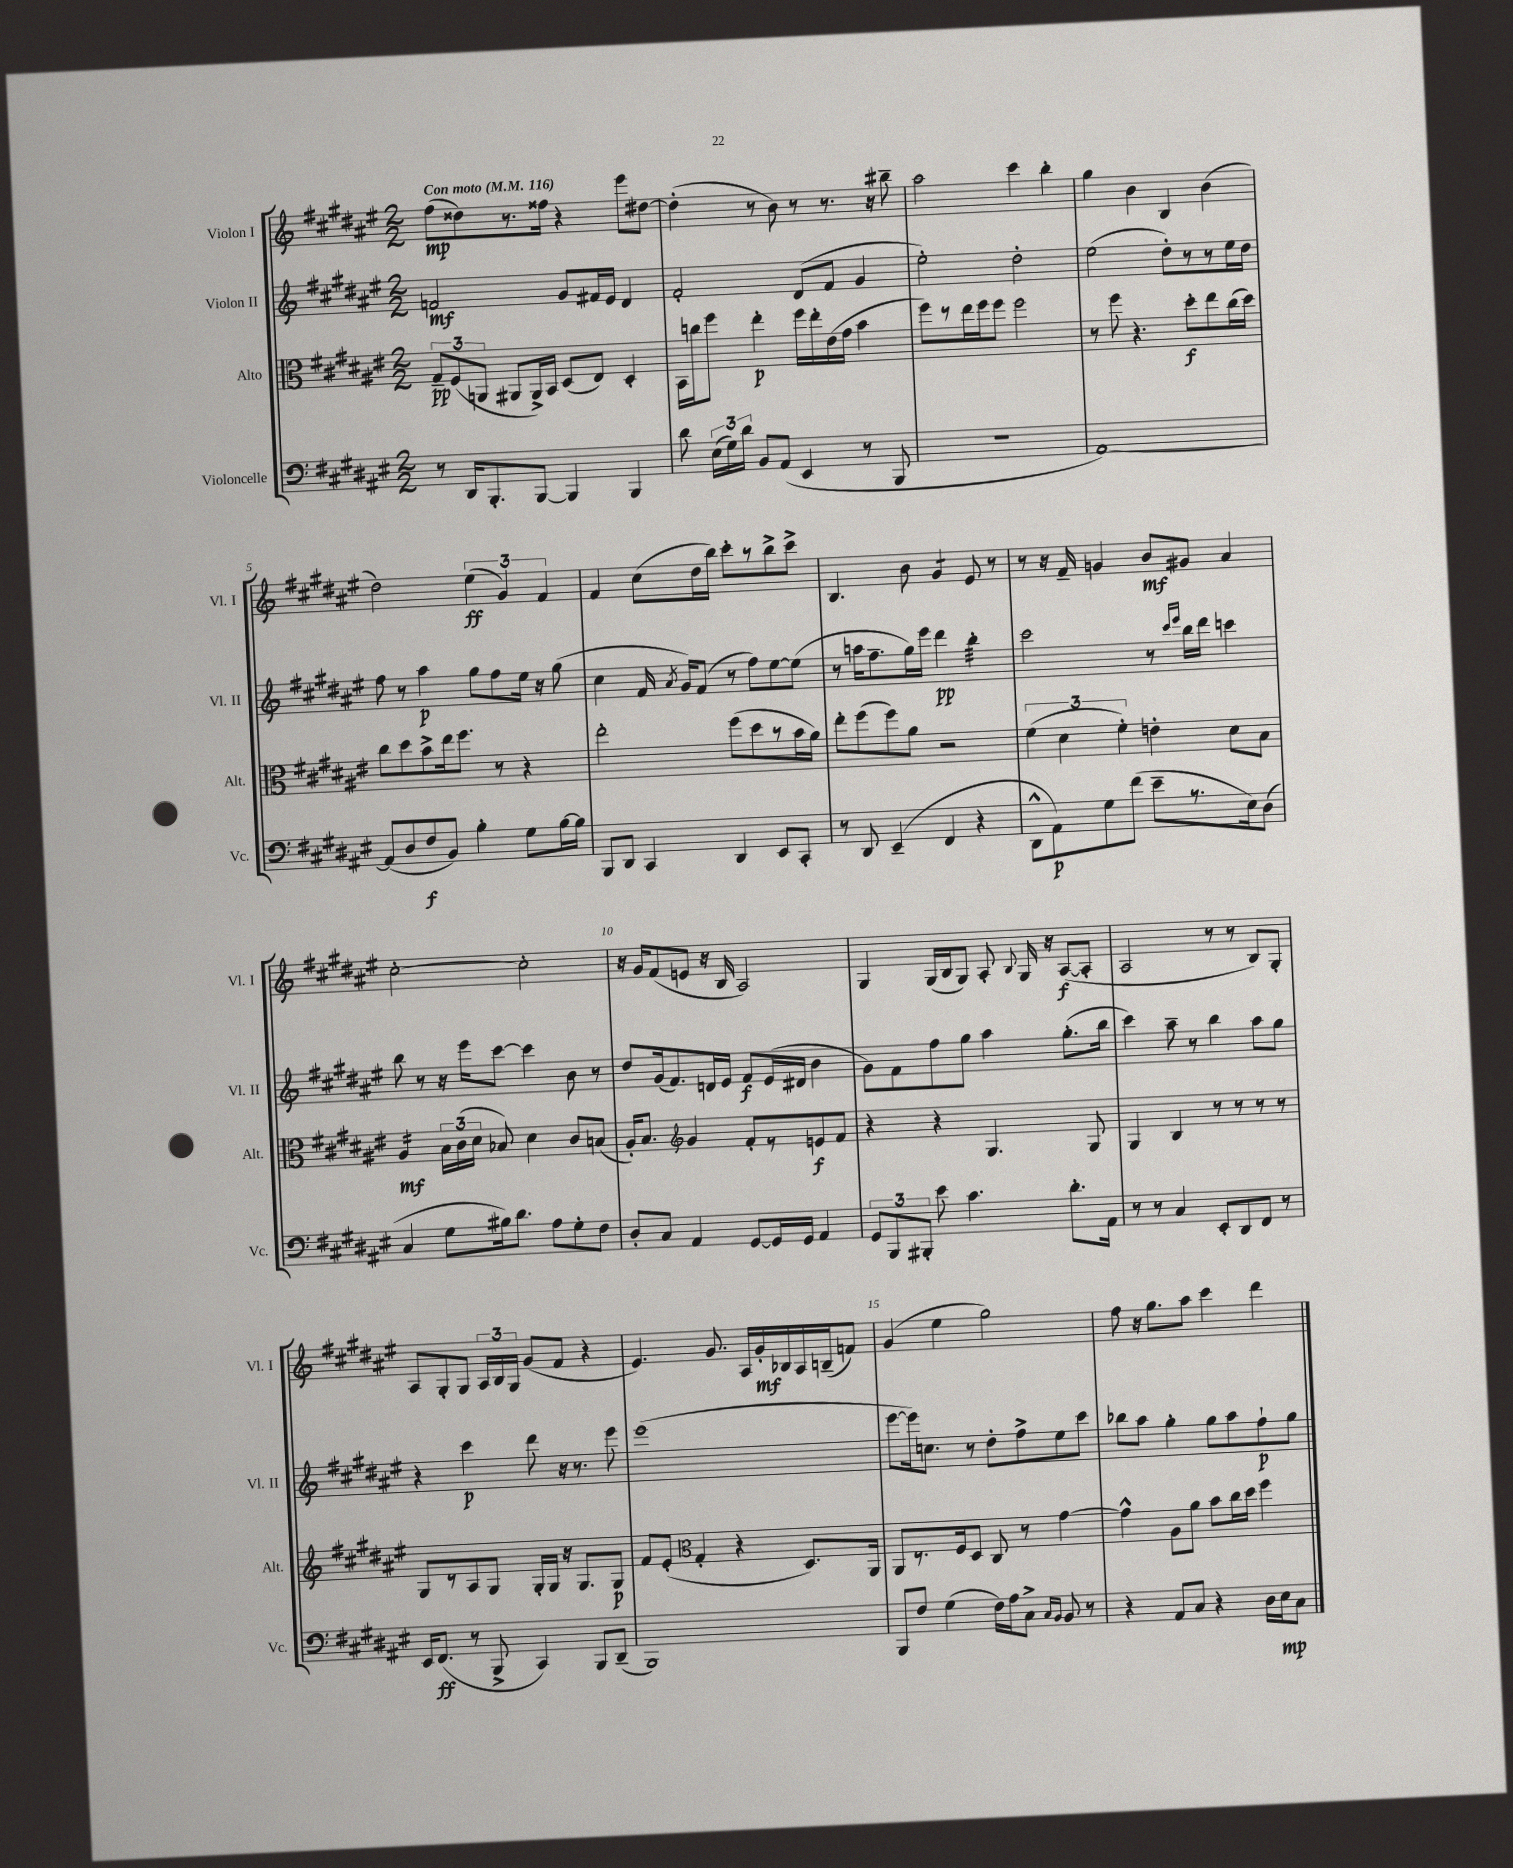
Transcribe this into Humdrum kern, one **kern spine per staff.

**kern	**kern	**kern	**kern
*staff4	*staff3	*staff2	*staff1
*clefF4	*clefC3	*clefG2	*clefG2
*k[f#c#g#d#a#e#]	*k[f#c#g#d#a#e#]	*k[f#c#g#d#a#e#]	*k[f#c#g#d#a#e#]
*M2/2	*M2/2	*M2/2	*M2/2
*MM116	*MM116	*MM116	*MM116
8r	12G#~	2f	(8ff#
.	(12F#	.	.
16DD#	.	.	8dd##)
.	12AA	.	.
8.BBB'	.	.	.
.	8AA#	.	8.r
[8BBB	16AA#^)	.	.
.	16BB	.	16ff##
4BBB]	(8D#	8g#	4r
.	8E#)	16f#	.
.	.	16e#	.
4BBB	4D#'	4d#	8eee#
.	.	.	[8dd#
=	=	=	=
8d#	16BB	2f#'	(4dd#']
.	16cc	.	.
(24E#	8ff#	.	.
24G#)	.	.	.
24d#	.	.	.
8BB	4ee#'	.	8r
(8AA#	.	.	8b)
4EE#	16ff#	(8d#	8r
.	16ee#'	.	.
.	(16e#	8f#	8.r
.	16g#	.	.
8r	4b	4g#	.
.	.	.	16r
8BBB	.	.	8bb#~
=	=	=	=
1r	8ff#)	2ee#')	2aa#
.	8r	.	.
.	16ee#	.	.
.	16ff#	.	.
.	8ff#	.	.
.	2ff#	2dd#'	4ccc#
.	.	.	4bb'
=	=	=	=
[1AA#)	8r	(2ee#	4gg#
.	8ff#	.	.
.	4.r	.	4b
.	.	8dd#')	4B
.	8dd#'	8r	.
.	8ee#	8r	(4b
.	(16cc#	16ee#	.
.	16dd#)	16dd#	.
=	=	=	=
(8AA#]	8cc#	8ff#	2dd#)
8D#	8dd#	8r	.
8F#	8b^	4aa#	.
8BB)	16ee#	.	.
.	8.ff#	.	.
4B'	.	8gg#	(6ee#
.	8r	8ff#	.
.	.	.	6g#)
8G#	4r	16ee#	.
.	.	16r	.
.	.	.	6f#
[16B	.	(8gg#	.
16B]	.	.	.
=	=	=	=
8BBB	2ee#'	4cc#	4f#
8DD#	.	.	.
4CC#	.	16f#	(8cc#
.	.	8qa#	.
.	.	16g#)	.
.	.	(8f#	16dd#
.	.	.	16bb)
4DD#	(8ff#	8r	8ccc#'
.	8dd#	8ff#)	8r
8EE#	8r	[8ee#	8bb^
8CC#'	16b	(8ee#]	8ccc#^
.	16a#)	.	.
=	=	=	=
8r	8ee#'	8r	4.B
8DD#	(8ff#	16aa	.
.	.	8.ff#~	.
(4EE#~	8ff#)	.	.
.	8a#	16gg#)	8b
.	.	16eee#	.
4FF#	2r	4ddd#	4g#
4r	.	4bb'	8e#
.	.	.	8r
=	=	=	=
8DD#^^	(6f#	2ccc#	8r
8AA#)	.	.	16r
.	6d#	.	.
.	.	.	16f#~
8G#	.	.	4g
.	6f#')	.	.
(8f#	.	.	.
8e#~	4e'	8r	8b
.	.	16qqccc#	.
.	.	16qqeee#	.
8.r	.	16bb	8g#
.	.	16ddd#	.
.	8d#	4ccc	4a#
16E#)	.	.	.
(8D#	8B	.	.
=	=	=	=
4C#	4A#	8bb	[2cc#'
.	.	8r	.
8G#	24B	16r	.
.	(24c#	.	.
.	.	16eee#	.
.	24d#	.	.
16B#)	8B-)	[8ccc#	.
8.d#	.	.	.
.	4d#	4ccc#]	2cc#']
8A#	.	.	.
8G#'	8c#	8b	.
8F#	(8B	8r	.
=	=	=	=
8D#'	16A#')	8dd#	16r
.	8.B	.	16g#
8C#	.	(16g#	(8f#
.	.	8.f#)	.
*	*clefG2	*	*
4AA#	4g#	.	8e
.	.	16d	16r
.	.	16e#	16B
[8GG#	8f#'	8f#	2A#)
16GG#]	8r	(16e#	.
16GG#	.	16d#	.
4AA#	8e	4b	.
.	8f#	.	.
=	=	=	=
12GG#	4r	8g#)	4G#
12BBB	.	.	.
.	.	8f#	.
12BBB#'	.	.	.
8e#	4r	8ff#	(16G#
.	.	.	16B
4.c#	.	8gg#	8G#)
.	4.G#	4aa#	8A#'
.	.	.	8qqB
.	.	.	16G#
.	.	.	16r
8.d#'	.	(8.gg#'	([8A#
.	8G#	.	8A#']
16AA#	.	16bb	.
=	=	=	=
8r	4G#	4ccc#)	2A#
8r	.	.	.
4C#	4B	8aa#~	.
.	.	8r	.
8EE#'	8r	4bb	8r
8DD#	8r	.	8r
8FF#	8r	8aa#	8B)
8r	8r	8gg#	8G#'
=	=	=	=
16EE#	8G#	4r	8A#
(8.FF#	.	.	.
.	8r	.	8G#'
8r	8A#	4ccc#	8G#
8BBB^	8G#	.	24A#
.	.	.	24B
.	.	.	24G#
4CC#)	16G#'	8ddd#	(8g#
.	16G#	.	.
.	16r	16r	8f#
.	8.G#	8.r	.
8BBB	.	.	4r
(8DD#~	8G#	8eee#	.
=	=	=	=
1BBB)	8f#	(1eee#	4.e#)
.	(8e#'	.	.
*	*clefC3	*	*
.	4G#'	.	.
.	.	.	8.g#
.	4r	.	.
.	.	.	16A#
.	.	.	16g#'
.	.	.	16B-
.	8.D#)	.	16A#
.	.	.	(16B~
.	.	.	8f)
.	16AA#	.	.
=	=	=	=
8BBB	8AA#	[8eee#	(4g#
8F#	8.r	16eee#])	.
.	.	8.cc	.
(4G#	.	.	4ee#
.	16F#	.	.
.	8D#	8r	.
16F#)	8C#	8dd#'	2gg#)
16A#	.	.	.
8C#^	8r	8ff#^	.
16qqC#	.	.	.
16qqBB	.	.	.
8BB	[4g#	8ee#	.
8r	.	8ccc#	.
=	=	=	=
4r	4g#^^]	8bb-	8ff#
.	.	8aa#	16r
.	.	.	8.gg#
8AA#	8A#	4gg#'	.
8C#	8a#	.	8aa#
4r	8b	8gg#	4ccc#
.	16cc#	8aa#	.
.	16dd#	.	.
16D#	4ff#	8ff#`	4ddd#
16E#	.	.	.
8C#	.	8gg#	.
==	==	==	==
*-	*-	*-	*-
